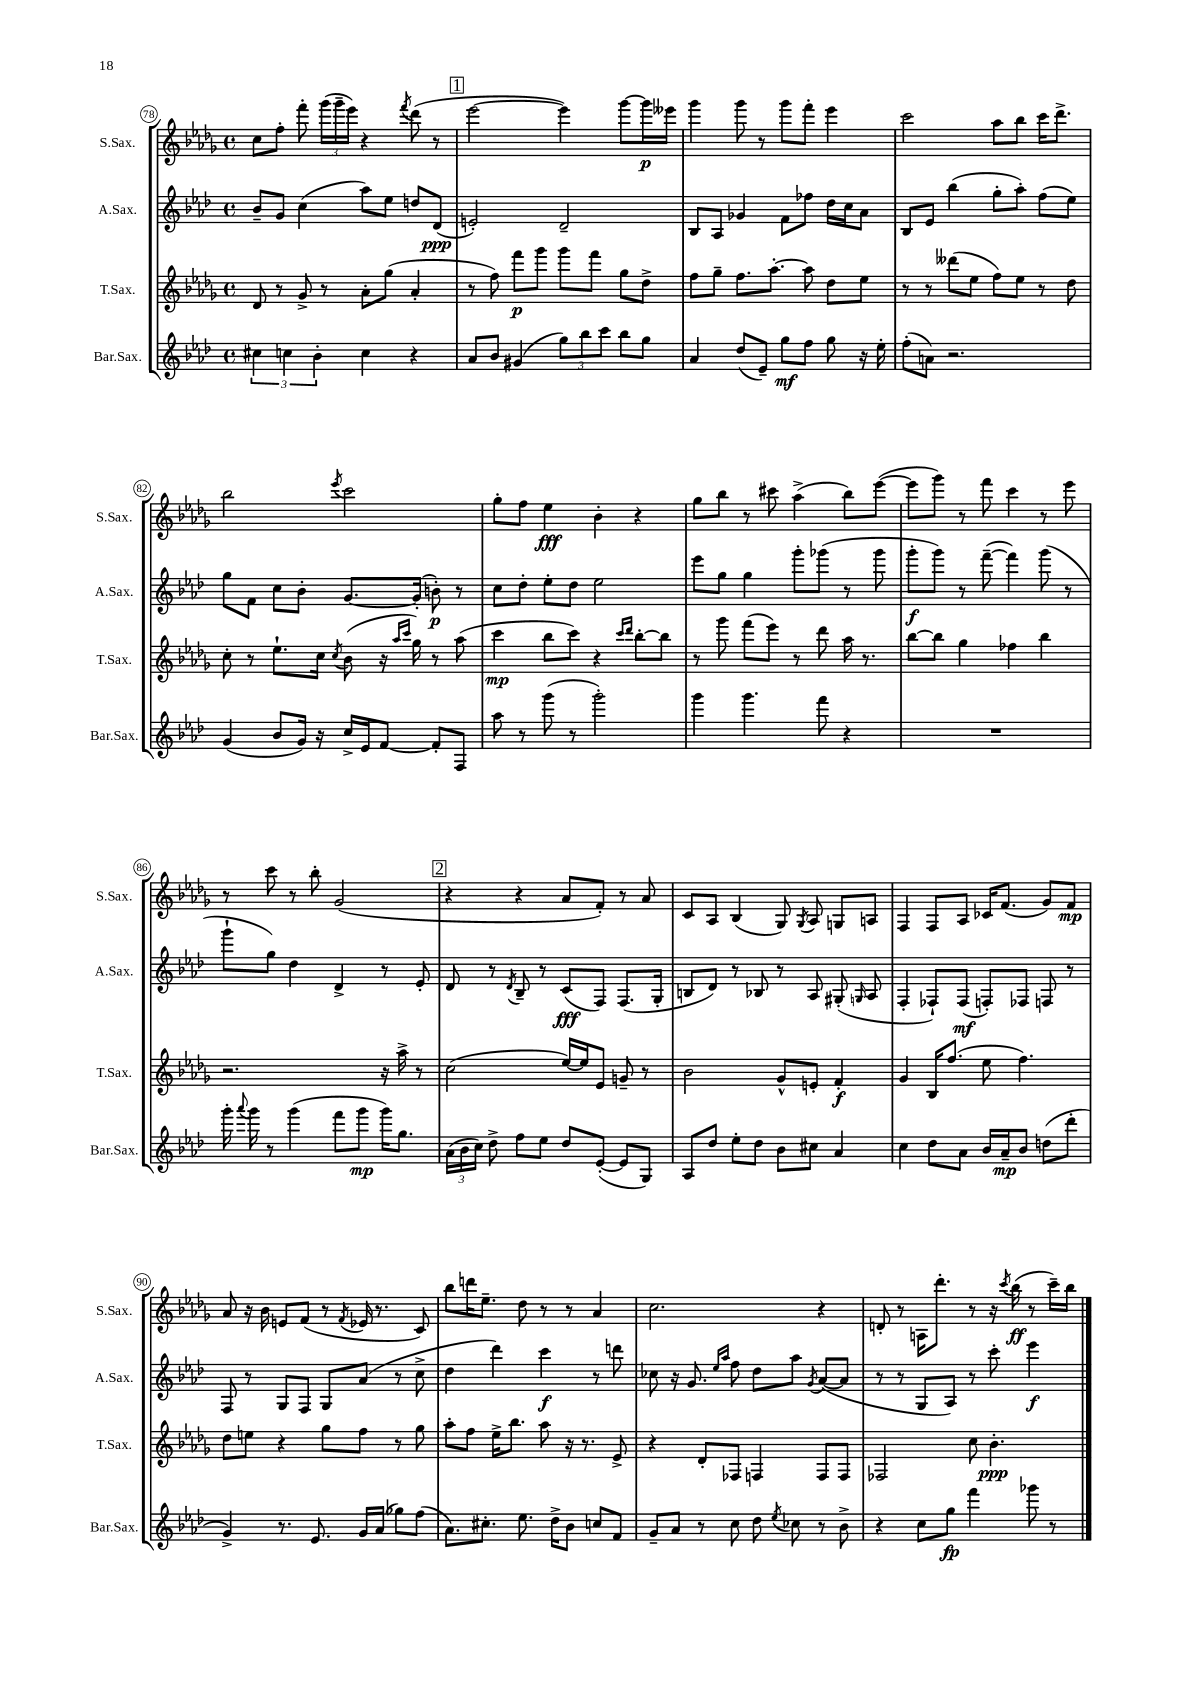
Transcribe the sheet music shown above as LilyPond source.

<<
\new StaffGroup <<
\new Staff = "s0" \with { instrumentName = "S.Sax." shortInstrumentName = "S.Sax." } {
    \clef treble \key des \major \defaultTimeSignature \time 4/4
    \autoBeamOff c''8[ f''8]-. f'''8-. \tuplet 3/2 { ges'''16[( ges'''16-- ees'''16]) } r4 \acciaccatura { f'''8 } des'''8( r8 |
    \mark \markup { \box "1" } ees'''2~ ees'''4) ges'''8[~ ges'''16\p eeses'''16] |
    ges'''4 ges'''8 r8 ges'''8[ f'''8]-. ees'''4 |
    c'''2 aes''8[ bes''8] c'''16[ des'''8.]-> |
    bes''2 \acciaccatura { ees'''8 } c'''2 |
    ges''8[-. f''8] ees''4\fff bes'4-. r4 |
    ges''8[ bes''8] r8 cis'''8 aes''4->( bes''8[) ees'''8]~( |
    ees'''8[ ges'''8]) r8 f'''8 c'''4 r8 ees'''8 |
    r8 c'''8 r8 bes''8-. ges'2( |
    \mark \markup { \box "2" } r4 r4 aes'8[ f'8]-.) r8 aes'8 |
    c'8[ aes8] bes4( ges8) \acciaccatura { ges8 } aes8 g8[ a8] |
    f4 f8[ aes8] ces'16[ f'8.]( ges'8[) f'8]\mp |
    aes'8 r16 bes'16 e'8[ f'8]( r8 \acciaccatura { f'8 } ees'16 r8. c'8) |
    bes''8[ d'''16 ees''8.]-- des''8 r8 r8 aes'4 |
    c''2. r4 |
    d'8-. r8 a16[ des'''8.]-. r8 r16 \acciaccatura { c'''8 } bes''16\ff( r8 c'''16[--) bes''16] \bar "|." |
}
\new Staff = "s1" \with { instrumentName = "A.Sax." shortInstrumentName = "A.Sax." } {
    \clef treble \key aes \major \defaultTimeSignature \time 4/4
    \autoBeamOff bes'8[-- g'8] c''4( aes''8[) ees''8] d''8[ des'8]\ppp( |
    \mark \markup { \box "1" } e'2-.) des'2-- |
    bes8[ aes8] ges'4 f'8[ fes''8] des''16[ c''16 aes'8] |
    bes8[ ees'8] bes''4( g''8[-. aes''8]-.) f''8[( ees''8]) |
    g''8[ f'8] c''8[ bes'8]-. g'8.[~ g'16]-.( b'8-.\p) r8 |
    c''8[ des''8]-. ees''8[-. des''8] ees''2 |
    ees'''8[ g''8] g''4 g'''8[-. ges'''8]( r8 ges'''8 |
    g'''8[-.\f g'''8]) r8 f'''8~--( f'''4) g'''8( r8 |
    g'''8[-! g''8]) des''4 des'4-> r8 ees'8-. |
    \mark \markup { \box "2" } des'8 r8 \acciaccatura { des'8 } bes8-- r8 c'8[\fff( f8]) f8.[( g16]-. |
    b8[ des'8]) r8 bes8 r8 aes8 gis8-.( \grace { g16 } aes8 |
    f4-. fes8[-!) fes8]\mf( f8[-.) fes8] f8 r8 |
    f8 r8 g8[ f8] g8[ aes'8]( r8 c''8-> |
    des''4 des'''4) c'''4\f r8 d'''8 |
    ces''8 r16 g'8. \grace { ees''16[ aes''16] } f''8 des''8[ aes''8] \acciaccatura { g'8 } aes'8[~( aes'8] |
    r8 r8 g8[ aes8]) r8 c'''8-. ees'''4\f \bar "|." |
}
\new Staff = "s2" \with { instrumentName = "T.Sax." shortInstrumentName = "T.Sax." } {
    \clef treble \key des \major \defaultTimeSignature \time 4/4
    \autoBeamOff des'8 r8 ges'8-> r8 aes'8[-. ges''8]( aes'4-. |
    \mark \markup { \box "1" } r8 f''8) f'''8[\p ges'''8] ges'''8[ f'''8] ges''8[ des''8]-> |
    f''8[ ges''8]-- f''8.[ aes''8.]~-. aes''8 des''8[ ees''8] |
    r8 r8 deses'''8[( ees''8] f''8[) ees''8] r8 des''8 |
    c''8-. r8 ees''8.[-! c''16] \acciaccatura { c''8 } bes'8( r16 \grace { aes''16[ c'''16] } ges''16) r8 aes''8( |
    c'''4\mp bes''8[ c'''8]) r4 \grace { c'''16[ des'''16] } bes''8[~-. bes''8] |
    r8 ges'''8 f'''8[( ees'''8]) r8 des'''8 aes''16 r8. |
    bes''8[~ bes''8] ges''4 fes''4 bes''4 |
    r2. r16 aes''16-> r8 |
    \mark \markup { \box "2" } c''2( ees''16[~) ees''16 ees'8] g'8-- r8 |
    bes'2 ges'8[-^ e'8]-. f'4-.\f |
    ges'4 bes16[ f''8.]( ees''8 f''4.) |
    des''8[ e''8] r4 ges''8[ f''8] r8 ges''8 |
    aes''8[-. f''8] ees''16[-> bes''8.] aes''8 r16 r8. ees'8-> |
    r4 des'8[-. fes8] f4 f8[ f8] |
    fes2 c''8 bes'4.-.\ppp \bar "|." |
}
\new Staff = "s3" \with { instrumentName = "Bar.Sax." shortInstrumentName = "Bar.Sax." } {
    \clef treble \key aes \major \defaultTimeSignature \time 4/4
    \autoBeamOff \tuplet 3/2 { cis''4 c''4 bes'4-. } c''4 r4 |
    \mark \markup { \box "1" } aes'8[ bes'8] gis'4( \tuplet 3/2 { g''8[) bes''8 c'''8] } bes''8[ g''8] |
    aes'4 des''8[( ees'8]--) g''8[\mf f''8] g''8 r16 ees''16-. |
    f''8[-.( a'8]) r2. |
    g'4( bes'8[ g'16]) r16 c''16[-> ees'16 f'8]~ f'8[-. f8] |
    aes''8 r8 g'''8( r8 g'''2-.) |
    g'''4 g'''4. f'''8 r4 |
    R1 |
    g'''16-. \appoggiatura { aes'''8 } g'''16 r8 g'''4( f'''8[ g'''8]\mp g'''16[) g''8.] |
    \mark \markup { \box "2" } \tuplet 3/2 { aes'16[( bes'16 c''16]) } des''8-> f''8[ ees''8] des''8[ ees'8]~-.( ees'8[ g8]) |
    aes8[ des''8] ees''8[-. des''8] bes'8[ cis''8] aes'4 |
    c''4 des''8[ aes'8] bes'16[ aes'16--\mp bes'8] d''8[( des'''8]-. |
    g'4->) r8. ees'8. g'16[ aes'16]( ges''8[) f''8]( |
    aes'8.[) cis''8.]-. ees''8. des''16[-> bes'8] c''8[ f'8] |
    g'8[-- aes'8] r8 c''8 des''8 \acciaccatura { ees''8 } ces''8 r8 bes'8-> |
    r4 c''8[ g''8]\fp f'''4 ges'''8 r8 \bar "|." |
}
>>
>>
\layout { \context { \Score currentBarNumber = #78 \override BarNumber.stencil = #(make-stencil-circler 0.1 0.3 ly:text-interface::print) } }
